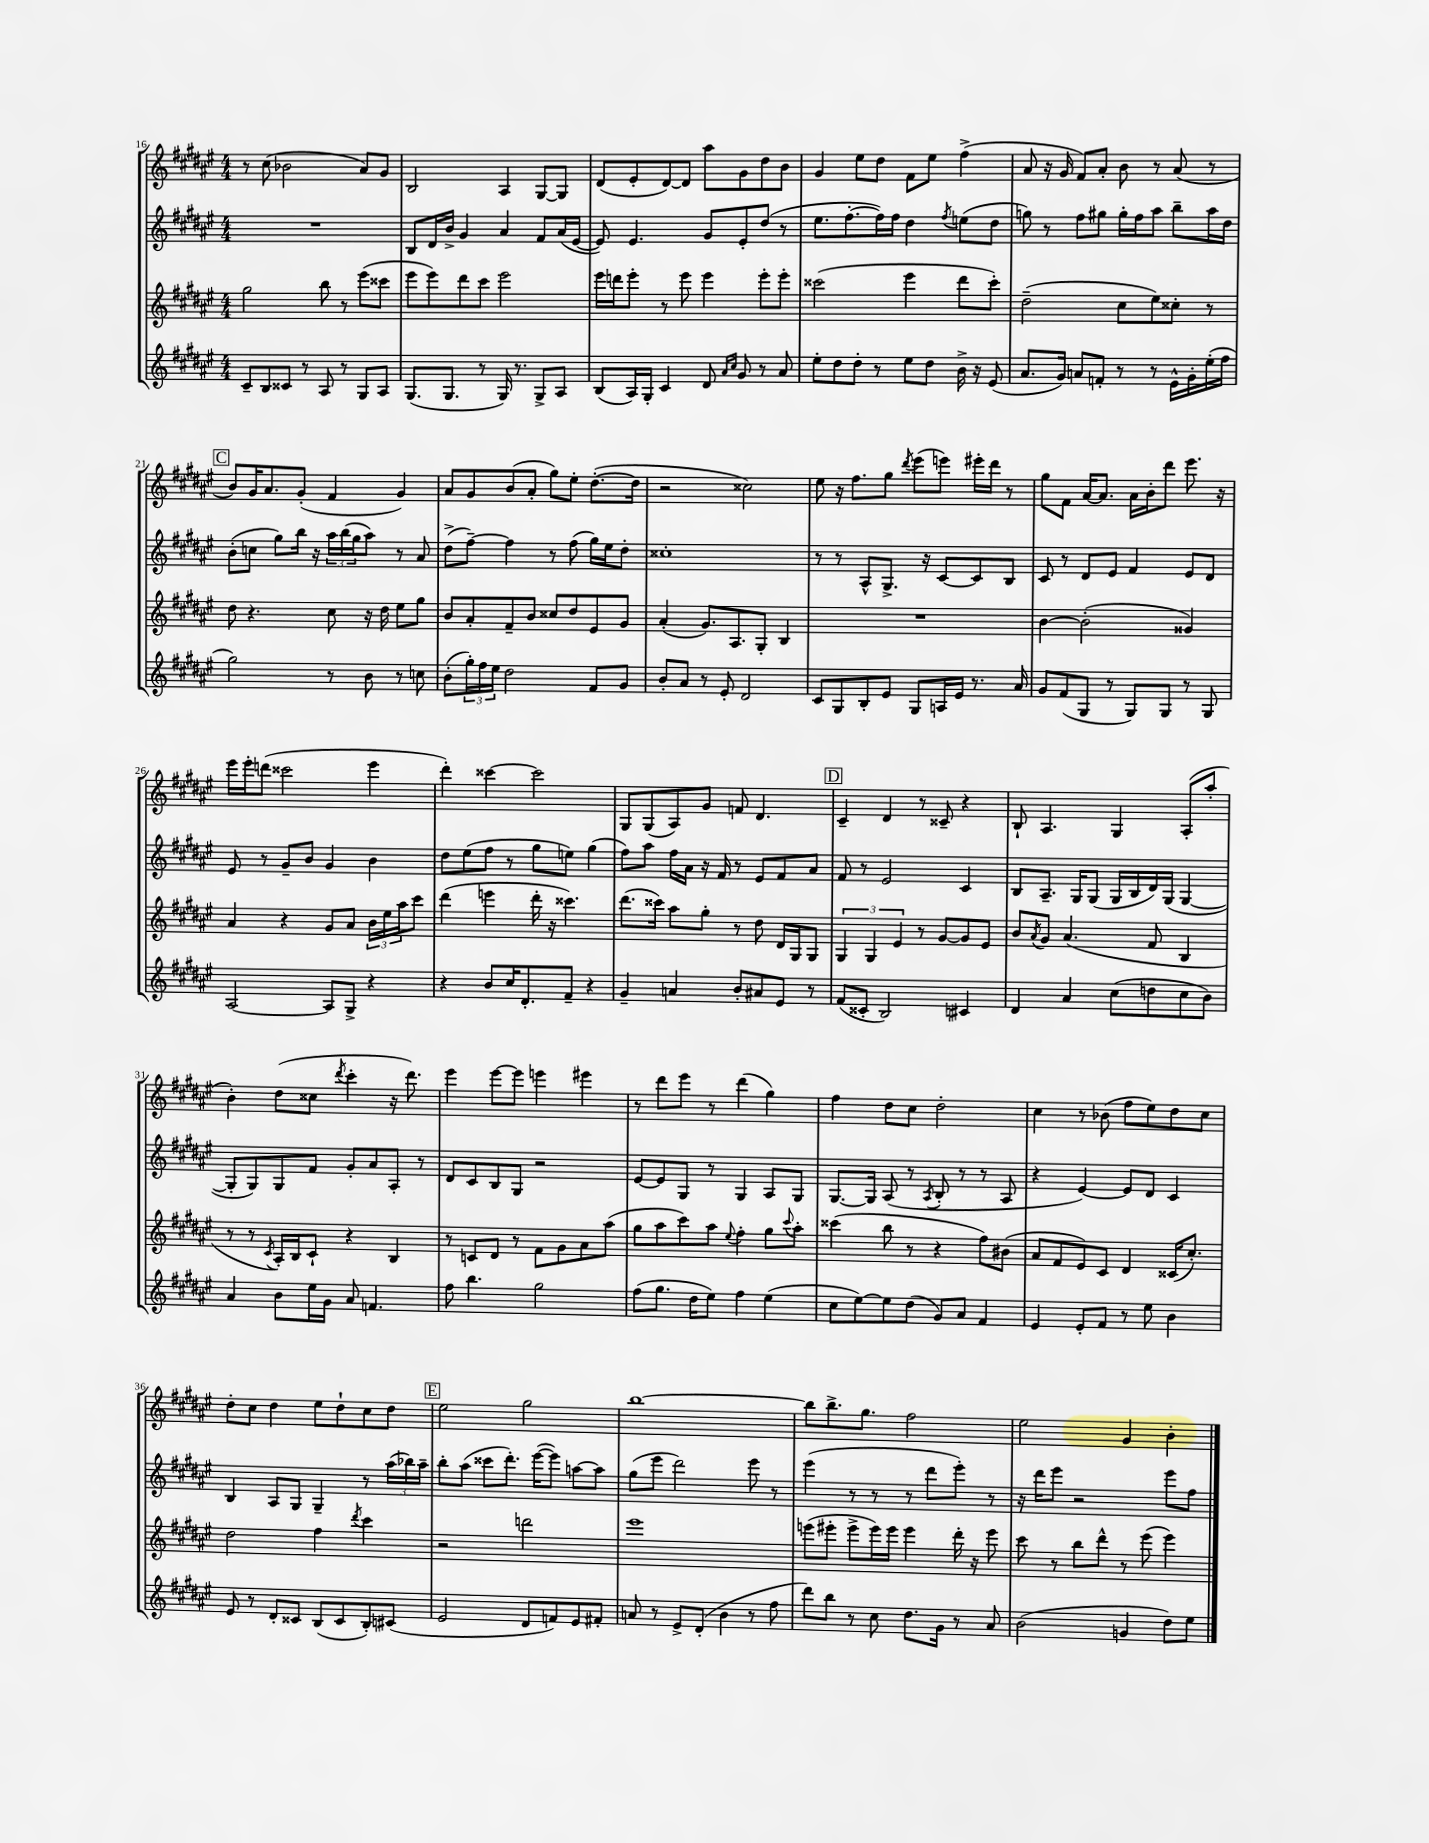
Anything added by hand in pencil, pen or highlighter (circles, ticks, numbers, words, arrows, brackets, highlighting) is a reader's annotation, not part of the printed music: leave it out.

**kern	**kern	**kern	**kern
*staff4	*staff3	*staff2	*staff1
*clefG2	*clefG2	*clefG2	*clefG2
*k[f#c#g#d#a#e#]	*k[f#c#g#d#a#e#]	*k[f#c#g#d#a#e#]	*k[f#c#g#d#a#e#]
*M4/4	*M4/4	*M4/4	*M4/4
8c#~	2gg#	1r	8r
8B	.	.	(8cc#
8c##	.	.	2b-
8r	.	.	.
8A#	8bb	.	.
8r	8r	.	.
8G#	(8eee#	.	8a#)
8A#	8ccc##	.	8g#
=	=	=	=
(8.G#	8eee#	8B	2B
.	8eee#)	16d#	.
8.G#	.	16b^	.
.	8ddd#	4g#	.
8r	8ccc#	.	.
16G#)	2eee#	4a#	4A#
8.r	.	.	.
8G#^	.	8f#	[8G#
8A#	.	(16a#	8G#]
.	.	[16e#	.
=	=	=	=
(8B	16eee#	8e#])	(8d#
.	16ddd	.	.
16A#)	8eee#'	4.e#	8e#'
16G#'	.	.	.
4c#	8r	.	[8d#)
.	8eee#	.	8d#]
8d#	4eee#	8g#	8aa#
16qqa#	.	.	.
16qqcc#	.	.	.
8g#	.	8e#'	8g#
8r	8eee#'	(8dd#	8dd#
8a#	8eee#'	8r	8b
=	=	=	=
8ee#'	(2ccc##	8.ee#	4g#
8dd#	.	.	.
.	.	[8.ff#'	.
8dd#'	.	.	8ee#
8r	.	16ff#])	8dd#
.	.	16ff#	.
8ee#	4eee#	4dd#	8f#
8dd#	.	.	8ee#
.	.	8qff#	.
16b^	8ddd#	(8ee	(4ff#^
16r	.	.	.
(8e#	8ccc##')	8dd#	.
=	=	=	=
8.a#	(2dd#~	8gg)	8a#
.	.	8r	16r
16g#)	.	.	16g#
8a	.	8ff#	8f#)
8f'	.	8gg#	8a#'
8r	8cc#	16gg#'	8b
.	.	16ff#	.
8r	8ee#)	8aa#	8r
16e#^^	8cc##'	8bb~	(8a#
16g#'	.	.	.
(16ee#'	8r	16aa#	8r
16ff#	.	16dd#	.
=	=	=	=
2gg#)	8dd#	(8b'	8b)
.	4.r	8cc	16g#
.	.	.	8.a#
.	.	8gg#)	.
.	.	16bb	(8g#'
.	.	16r	.
8r	8cc#	24aa#	4f#
.	.	(24bb	.
.	.	24gg#	.
8b	16r	8aa#)	.
.	16dd#	.	.
8r	8ee#	8r	4g#)
8cc	8gg#	8a#	.
=	=	=	=
(8b'	8b	(8dd#^	8a#
24gg#')	8a#'	[8ff#~)	8g#
24ff#	.	.	.
24ee#	.	.	.
2dd#	8f#~	4ff#]	(8b
.	8b	.	8a#'
.	8cc##	8r	8gg#)
.	8dd#	(8ff#	8ee#'
8f#	8e#	16gg#)	([8.dd#'
.	.	16ee#	.
8g#	8g#	8dd#'	.
.	.	.	16dd#]
=	=	=	=
8b'	(4a#'	1cc##'	2r
8a#	.	.	.
8r	8.g#)	.	.
8e#'	.	.	.
.	8.A#	.	.
2d#	.	.	2cc##)
.	8G#'	.	.
.	4B	.	.
=	=	=	=
8c#	1r	8r	8ee#
8G#	.	8r	16r
.	.	.	8.ff#
8B'	.	8A#^^	.
8e#	.	8.G#^	8gg#
.	.	.	8qddd#
8G#	.	.	(8eee#
.	.	16r	.
16A	.	[8c#	8eee)
16e#	.	.	.
8.r	.	8c#]	16eee#'
.	.	.	16ddd#
.	.	8B	8r
16a#	.	.	.
=	=	=	=
8g#	[4b	8c#	8gg#
(8f#	.	8r	8f#
8G#	(2b']	8d#	[16a#
.	.	.	8.a#]
8r	.	8e#	.
8G#)	.	4f#	16a#
.	.	.	16b'
8G#	.	.	8ddd#
8r	4g##)	8e#	8.eee#
8G#	.	8d#	.
.	.	.	16r
=	=	=	=
[2A#	4a#	8e#	16eee#
.	.	.	16eee#'
.	.	8r	(8ddd
.	4r	8g#~	2ccc##
.	.	8b	.
8A#]	8g#	4g#	.
8G#^	8a#	.	.
4r	24b	4b	4eee#
.	24ee#	.	.
.	24aa#	.	.
.	8ccc#	.	.
=	=	=	=
4r	(4ddd#	8dd#	4ddd#')
.	.	(8ee#	.
8b	4eee	8ff#	[4ccc##
16cc#	.	8r	.
8.d#'	.	.	.
.	16ddd#'	8gg#	2ccc##]
.	16r	.	.
8f#~	4.ccc##)	8ee)	.
4r	.	(4gg#	.
=	=	=	=
4g#~	(8.ddd#	8ff#)	8G#
.	.	8aa#	(8G#
.	16ccc##)	.	.
4a	8aa#	16ff#	8A#)
.	.	16a#	.
.	8gg#'	16r	8g#
.	.	16f#	.
8b'	8r	8r	8f
8a#	8dd#	8e#	4.d#
8e#	16d#	8f#	.
.	16G#	.	.
8r	8G#	8a#	.
=	=	=	=
(8f#	6G#	8f#	4c#~
8c##'	.	8r	.
.	6G#	.	.
2B)	.	2e#	4d#
.	6e#	.	.
.	8r	.	8r
.	[8g#	.	8c##~
4c#	8g#]	4c#	4r
.	8e#	.	.
=	=	=	=
4d#	8b	8B	8B`
.	8qa#	.	.
.	8g#	8.A#~	4.A#
4a#	(4.a#	.	.
.	.	16G#	.
.	.	(8G#	.
(8cc#	.	16G#	4G#
.	.	16B	.
8dd	8f#	16d#)	.
.	.	(16G#	.
8cc#	4B	[4G#	(8A#'
8b)	.	.	8aa#'
=	=	=	=
4a#	8r	8G#']	4b')
.	8r	8G#)	.
.	8qc#	.	.
8b	16A#')	8G#	(8dd#
.	16B	.	.
16ee#	8c#`	8f#	8cc##
16g#	.	.	.
.	.	.	8qddd#
8a#	4r	8g#'	4ccc#'
4.f	.	8a#	.
.	4B	8A#'	16r
.	.	.	8.ddd#)
.	.	8r	.
=	=	=	=
8ff#	8r	8d#	4eee#
4.bb	8c	8c#	.
.	8d#	8B	[8eee#
.	8r	8G#	8eee#]
2gg#	8f#	2r	4eee
.	8g#	.	.
.	8a#	.	4eee#
.	(8aa#	.	.
=	=	=	=
(8ff#	8gg#	[8e#	8r
8.gg#	8aa#	8e#]	8ddd#
.	8ccc#)	8G#	8eee#
16dd#	.	.	.
8ee#)	8aa#	8r	8r
.	8qqee#	.	.
4ff#	4ff#'	4G#	(4ddd#
(4ee#	8gg#	8A#	4gg#)
.	8qqccc#	.	.
.	8aa#'	8G#	.
=	=	=	=
8cc#	(4ccc##	[8.G#	4ff#
[8ee#)	.	.	.
.	.	16G#]	.
8ee#]	8bb	(8A#	8dd#
(8dd#	8r	8r	8cc#
.	.	8qA#	.
8g#)	4r	8B'	2dd#'
8a#	.	8r	.
4f#	8ff#)	8r	.
.	(8b#	8A#	.
=	=	=	=
4e#	8a#	4r	4cc#
.	8f#	.	.
8e#'	8e#)	[4e#)	8r
8f#	8c#	.	(8b-
8r	4d#	8e#]	8ff#
8ee#	.	8d#	8ee#)
4b	(16c##	4c#	8dd#
.	8.cc#')	.	.
.	.	.	8cc#
=	=	=	=
8e#	2dd#	4B	8dd#'
8r	.	.	8cc#
8d#'	.	8A#	4dd#
8c##	.	8G#	.
(8B	4ff#	4G#~	8ee#
8c##	.	.	8dd#`
.	8qddd#	.	.
8B')	4ccc#	8r	8cc#
(8c#	.	(24aa#	8dd#
.	.	24bb-)	.
.	.	24aa#~	.
=	=	=	=
2e#	2r	8bb'	2ee#
.	.	(8aa#	.
.	.	8ccc##	.
.	.	8.ddd#')	.
8d#	2ddd	.	2gg#
.	.	([16eee#	.
8f)	.	8eee#])	.
8e#	.	[8aa	.
8f#'	.	8aa]	.
=	=	=	=
8a	1eee#	(8gg#	[1bb
8r	.	8eee#	.
8e#^	.	2ddd#)	.
(8d#'	.	.	.
4b	.	.	.
8r	.	8eee#	.
8ff#	.	8r	.
=	=	=	=
8ddd#)	(8eee	(4eee#	8bb]
8bb	8eee#'	.	8.bb^
8r	8eee#^	8r	.
.	.	.	8.gg#
8cc#	16eee#)	8r	.
.	16eee#	.	.
8.dd#	4eee#	8r	2ff#
.	.	8ddd#	.
16g#	.	.	.
8r	16ddd#'	8eee#')	.
.	16r	.	.
8a#	8eee#	8r	.
=	=	=	=
(2b	8ccc#	16r	2ee#
.	.	16ddd#	.
.	8r	8eee#	.
.	8bb	2r	.
.	8ddd#^^	.	.
4g	8r	.	4g#
.	(8eee#	.	.
8dd#)	4eee#)	8eee#	4b'
8ee#	.	8ff#	.
==	==	==	==
*-	*-	*-	*-
